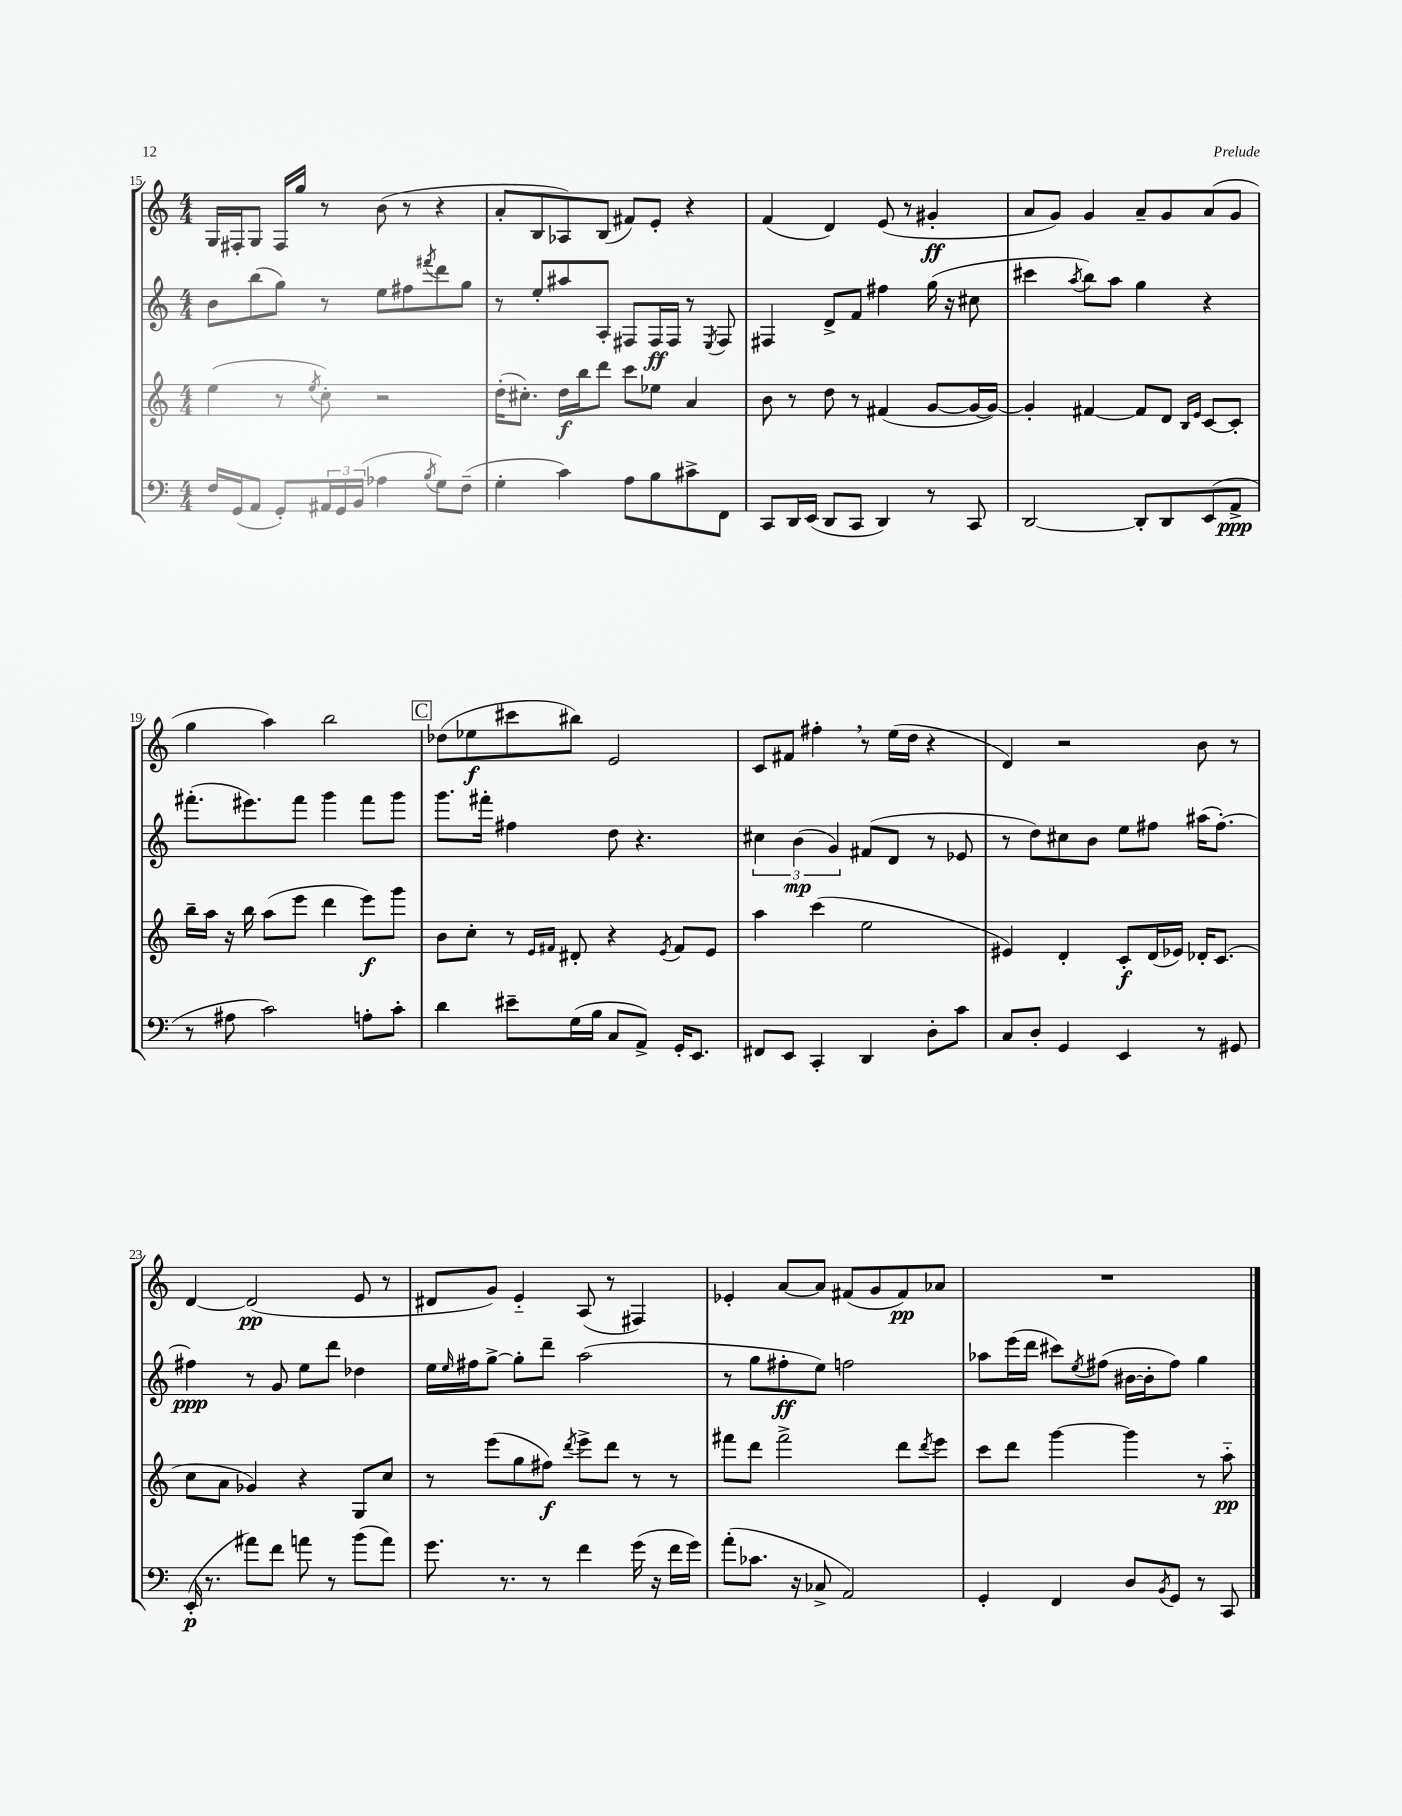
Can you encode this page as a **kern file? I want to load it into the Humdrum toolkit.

**kern	**kern	**kern	**kern
*staff4	*staff3	*staff2	*staff1
*clefF4	*clefG2	*clefG2	*clefG2
*k[]	*k[]	*k[]	*k[]
*M4/4	*M4/4	*M4/4	*M4/4
16F	(4ee	8b	16G
(16GG	.	.	16F#'
8AA	.	(8bb	8G
8GG')	8r	8gg)	16F#
.	.	.	16gg
.	8qee	.	.
24AA#	8cc')	8r	8r
24GG	.	.	.
(24BB	.	.	.
4A-	2r	8ee	(8b
.	.	8ff#	8r
8qB	.	8qfff#	.
8G)	.	8ddd	4r
(8F~	.	8gg	.
=	=	=	=
4G'	(16dd'	8r	8a'
.	8.cc#')	.	.
.	.	8ee'	8B
4c)	16dd	8aa#	8A-)
.	16bb	.	.
.	8ddd	8A'	(8B
8A	8ccc	8F#	8f#)
8B	8ee-	16F#	8e'
.	.	16F#	.
8c#^	4a	8r	4r
.	.	8qE	.
8FF	.	8F#	.
=	=	=	=
8CC	8b	4F#	(4f
16DD	8r	.	.
(16EE	.	.	.
8DD	8dd	8d^	4d)
8CC	8r	8f	.
4DD)	(4f#	4ff#	(8e
.	.	.	8r
8r	[8g	(16gg	4g#'
.	.	16r	.
8CC	16g_	8cc#	.
.	16g_)	.	.
=	=	=	=
[2DD	4g']	4ccc#	8a
.	.	.	8g)
.	.	8qaa	.
.	[4f#	8bb)	4g
.	.	8aa	.
8DD']	8f#]	4gg	8a~
8DD	8d	.	8g
.	16qqB	.	.
.	16qqe	.	.
(8EE	[8c	4r	(8a
8AA^	8c']	.	8g
=	=	=	=
8r	16bb~	(8.fff#'	4gg
.	16aa	.	.
8A#	16r	.	.
.	16bb	8.eee#)	.
2c)	(8aa	.	4aa)
.	8eee	8fff#	.
.	4ddd	4ggg	2bb
8A'	8eee)	8fff#	.
8c'	8ggg	8ggg	.
=	=	=	=
4d	8b	8.ggg	(8dd-
.	8cc'	.	8ee-
.	.	16fff#'	.
8e#~	8r	4ff#	8ccc#
.	16qqe	.	.
.	16qqf#	.	.
(16G	8d#'	.	8bb#)
16B	.	.	.
8C	4r	8dd	2e
8AA^)	.	4.r	.
.	8qe	.	.
16GG'	8f#	.	.
8.EE	.	.	.
.	8e	.	.
=	=	=	=
8FF#	4aa	6cc#	8c
8EE	.	.	8f#
.	.	(6b	.
4CC'	(4ccc	.	4ff#'
.	.	6g)	.
4DD	2ee	(8f#	8r
.	.	8d	(16ee
.	.	.	16dd
8D'	.	8r	4r
8c	.	8e-	.
=	=	=	=
8C	4e#)	8r	4d)
8D'	.	8dd)	.
4GG	4d'	8cc#	2r
.	.	8b	.
4EE	8c'	8ee	.
.	(16d	8ff#	.
.	16e-)	.	.
8r	16d-'	(16aa#	8b
.	(8.c	[8.ff#')	.
8GG#	.	.	8r
=	=	=	=
(16EE'	8cc	4ff#]	[4d
8.r	.	.	.
.	8a	.	.
8a#)	4g-)	8r	(2d]
8f	.	8g	.
8a	4r	8ee	.
8r	.	8ddd	.
(8b	8G	4dd-	8e
8a)	8cc	.	8r
=	=	=	=
8.g	8r	16ee	8d#
.	.	16qqee	.
.	.	16ff#	.
.	(8eee	[8gg^	8g)
8.r	.	.	.
.	8gg	8gg']	4e'~
8r	8ff#)	8ddd~	.
.	8qddd	.	.
4f	8eee^	(2aa	(8A
.	8ddd	.	8r
(16g	8r	.	4F#)
16r	.	.	.
16f	8r	.	.
16g)	.	.	.
=	=	=	=
(8a'	8fff#	8r	4e-'
8.c-	8ddd	8gg	.
.	2fff#^	8ff#'	[8a
16r	.	.	.
8C-^	.	8ee)	8a]
2AA)	.	2ff	(8f#
.	.	.	8g
.	8ddd	.	8f#)
.	8qddd	.	.
.	8eee	.	8a-
=	=	=	=
4GG'	8ccc	8aa-	1r
.	8ddd	(16eee	.
.	.	16ddd	.
4FF	[4ggg	8ccc#)	.
.	.	8qee	.
.	.	(8ff#	.
8D	4ggg]	[16b#	.
.	.	16b#']	.
8qBB	.	.	.
8GG	.	8ff#)	.
8r	8r	4gg	.
8CC	8aa'~	.	.
==	==	==	==
*-	*-	*-	*-
